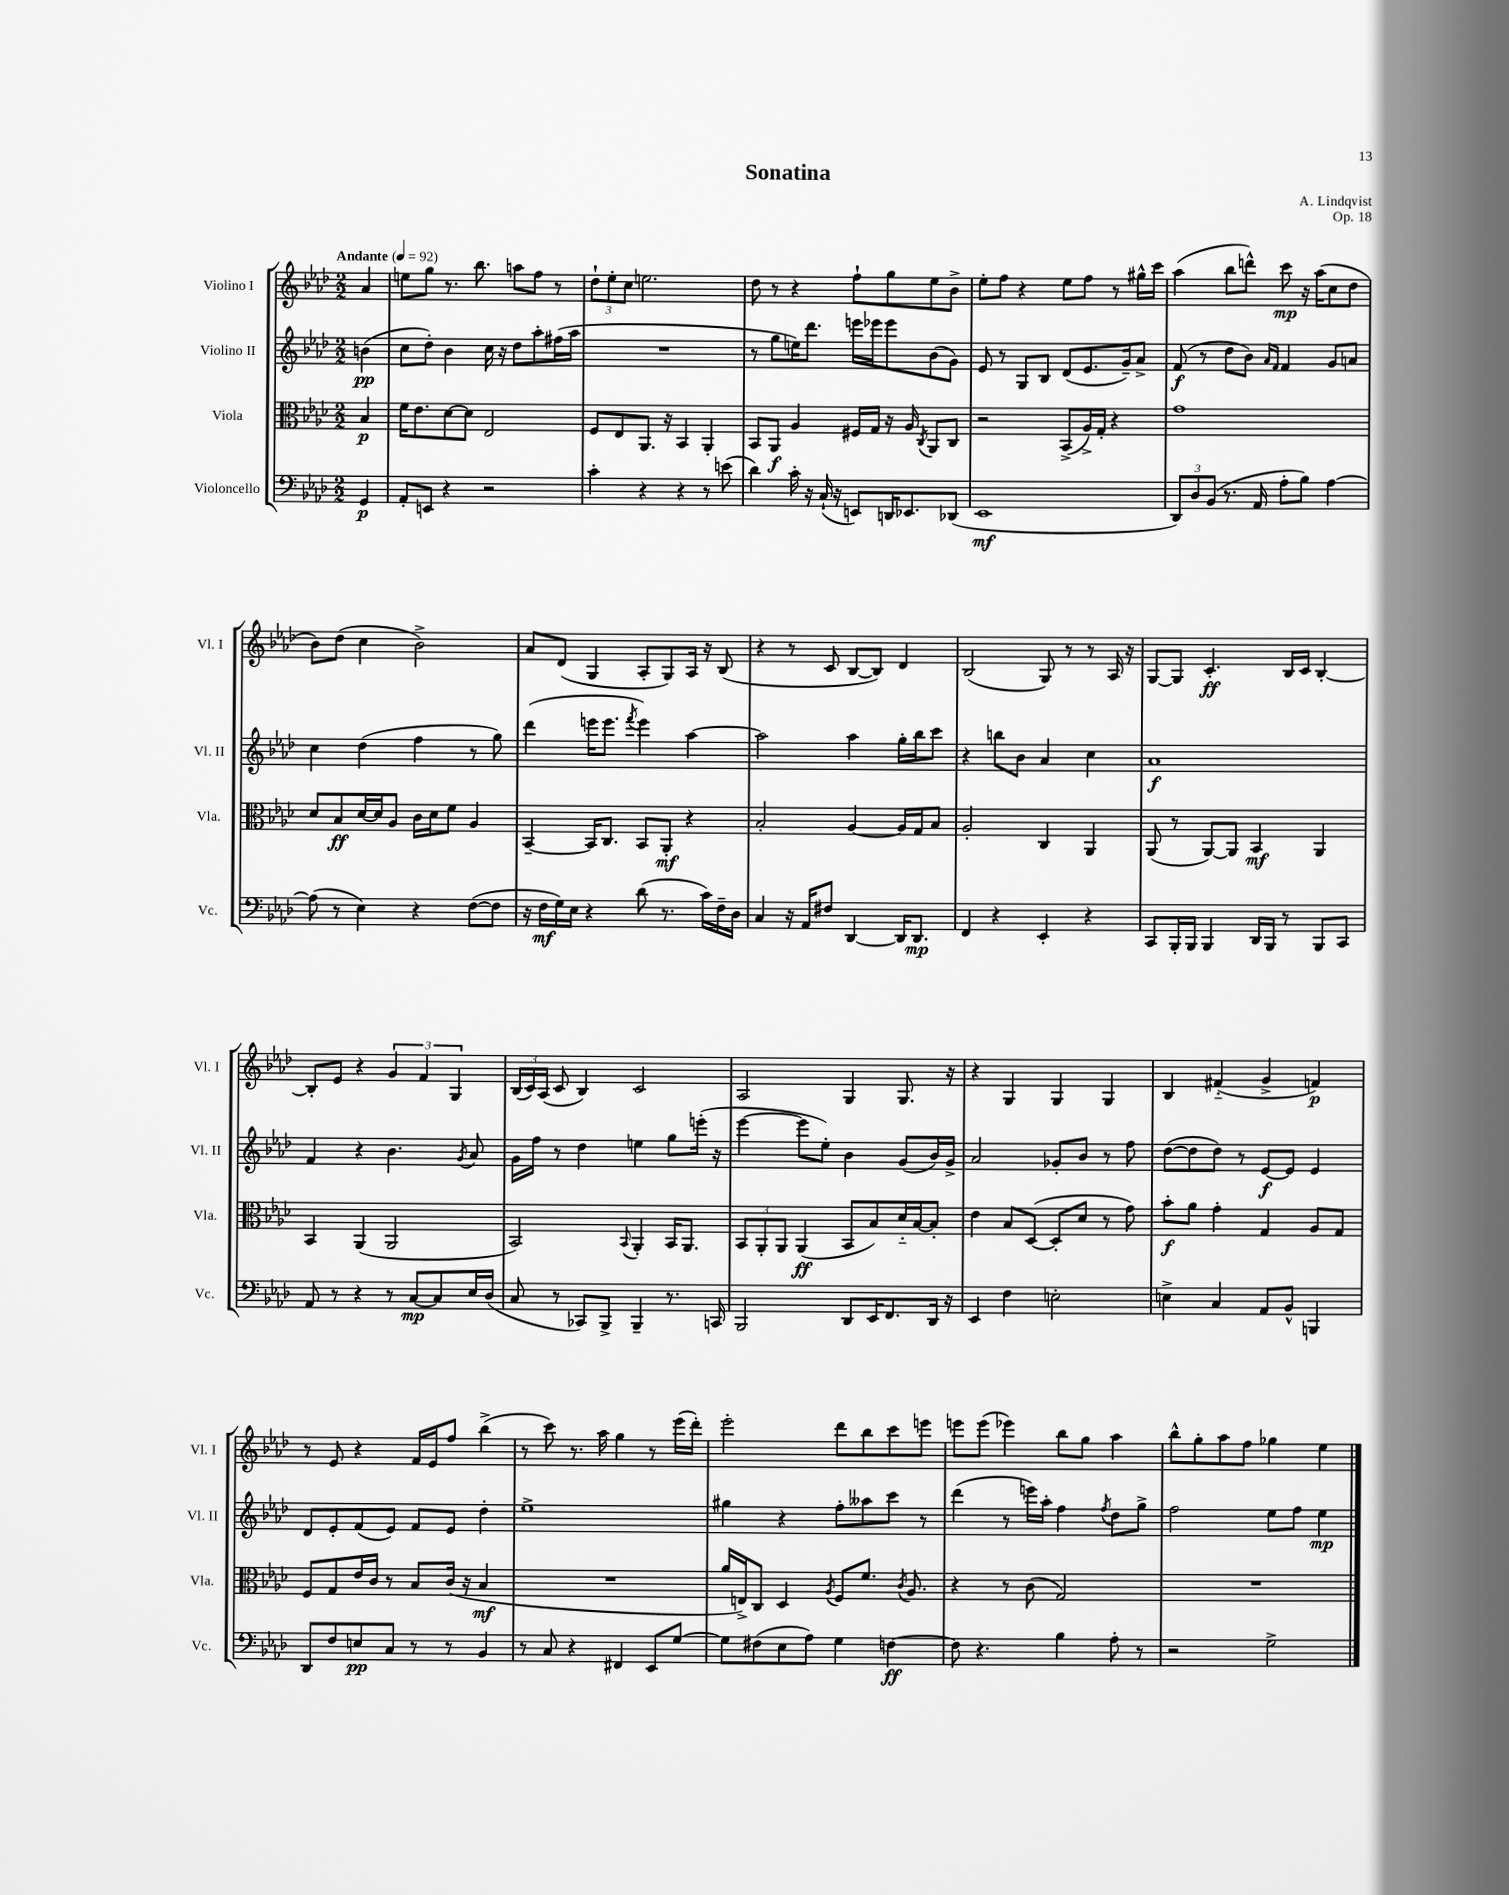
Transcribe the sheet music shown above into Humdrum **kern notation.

**kern	**dynam	**kern	**dynam	**kern	**dynam	**kern	**dynam
*part4	*part4	*part3	*part3	*part2	*part2	*part1	*part1
*staff4	*staff4	*staff3	*staff3	*staff2	*staff2	*staff1	*staff1
*I"Violoncello	*	*I"Viola	*	*I"Violino II	*	*I"Violino I	*
*I'Vc.	*	*I'Vla.	*	*I'Vl. II	*	*I'Vl. I	*
*clefF4	*	*clefC3	*	*clefG2	*	*clefG2	*
*k[b-e-a-d-]	*	*k[b-e-a-d-]	*	*k[b-e-a-d-]	*	*k[b-e-a-d-]	*
*M2/2	*	*M2/2	*	*M2/2	*	*M2/2	*
*MM92	*	*MM92	*	*MM92	*	*MM92	*
=	=	=	=	=	=	=	=
!	!	!	!	!	!	!LO:TX:a:B:t=Andante	!
4GG/	p	4B-/	p	(4bn\	pp	4a-/	.
=1	=1	=1	=1	=1	=1	=1	=1
8AA-'/L	.	16f\KL	.	8cc\L	.	8een\L	.
.	.	8.e-\	.	.	.	.	.
8EEn/J	.	.	.	8dd-'\J)	.	8gg\J	.
4r	.	[8d-\	.	4b-\	.	8.r	.
.	.	8d-\J]	.	.	.	.	.
.	.	.	.	.	.	8.bb-\	.
2r	.	2E-/	.	16cc\	.	.	.
.	.	.	.	16r	.	.	.
.	.	.	.	8dd-\L	.	8aan\L	.
.	.	.	.	8aa-'\	.	8ff\J	.
.	.	.	.	(16ff#X\L	.	8r	.
.	.	.	.	16aa-\JJ	.	.	.
=2	=2	=2	=2	=2	=2	=2	=2
4c'\	.	8F/L	.	1r	.	12dd-`\L	.
.	.	.	.	.	.	12ee-'\	.
.	.	8E-/	.	.	.	.	.
.	.	.	.	.	.	12cc\J	.
4r	.	8.AA-/J	.	.	.	2.een\	.
.	.	16r	.	.	.	.	.
4r	.	4BB-/	.	.	.	.	.
8r	.	4AA-'/	.	.	.	.	.
(8en\	.	.	.	.	.	.	.
=3	=3	=3	=3	=3	=3	=3	=3
4d-\)	.	8BB-/L	.	8r	.	8dd-\	.
.	.	8AA-/J	f	8gg\L	.	8r	.
16c'\	.	4A-/	.	16een\K)	.	4r	.
16r	.	.	.	8.ddd-\J	.	.	.
(16C`/	.	.	.	.	.	.	.
16r	.	.	.	.	.	.	.
8EEn/L)	.	16F#X/LL	.	16eeen\LL	.	8ff`\L	.
.	.	16G/JJ	.	16eee-X\J	.	.	.
16DDn/K	.	16r	.	8eee-\	.	8gg\	.
8.EE-X/	.	16A-/	.	.	.	.	.
.	.	8qC/	.	.	.	.	.
.	.	8AA-/L	.	(8b-\	.	8ee-\	.
(8DD-X/J	.	8C/J	.	8g\J)	.	8b-^\J	.
=4	=4	=4	=4	=4	=4	=4	=4
1EE-	mf	2r	.	8e-/	.	8ee-'\L	.
.	.	.	.	8r	.	8ff\J	.
.	.	.	.	8G/L	.	4r	.
.	.	.	.	8B-/J	.	.	.
.	.	(8BB-^/L	.	(8d-/L	.	8ee-\L	.
.	.	16A-^/L)	.	8.e-/	.	8ff\J	.
.	.	16G'/JJ	.	.	.	.	.
.	.	4r	.	.	.	8r	.
.	.	.	.	16g~/k)	.	.	.
.	.	.	.	8a-^/J	.	16gg#X^^\LL	.
.	.	.	.	.	.	16ccc\JJ	.
=5	=5	=5	=5	=5	=5	=5	=5
12DD-/L)	.	1g	.	(8f/	f	(4aa-\	.
12D-/	.	.	.	.	.	.	.
.	.	.	.	8r	.	.	.
(12BB-/J	.	.	.	.	.	.	.
8.r	.	.	.	8dd-\L	.	8bb-\L	.
.	.	.	.	8b-\J)	.	8dddn^^\J)	.
16AA-/	.	.	.	.	.	.	.
.	.	.	.	16qqa-/LL	.	.	.
.	.	.	.	16qqf/JJ	.	.	.
8A-'\L	.	.	.	4f/	.	8ccc\	mp
8B-\J)	.	.	.	.	.	16r	.
.	.	.	.	.	.	(16aa-\KL	.
[4A-\	.	.	.	8g/L	.	8cc\	.
.	.	.	.	8an/J	.	8dd-\J	.
!!LO:LB:g=z
=6	=6	=6	=6	=6	=6	=6	=6
(8A-\]	.	8d-/L	.	4cc\	.	8b-\L)	.
8r	.	8B-/	ff	.	.	(8dd-\J	.
4E-\)	.	[16d-/L	.	(4dd-\	.	4cc\	.
.	.	16d-/J]	.	.	.	.	.
.	.	8A-/J	.	.	.	.	.
4r	.	16c\LL	.	4ff\	.	2b-^\)	.
.	.	16d-\J	.	.	.	.	.
.	.	8f\J	.	.	.	.	.
([8F\L	.	4A-/	.	8r	.	.	.
8F\J]	.	.	.	8gg\)	.	.	.
=7	=7	=7	=7	=7	=7	=7	=7
16r	.	[4BB-~/	.	(4ddd-\	.	8a-/L	.
16F\LL	mf	.	.	.	.	.	.
16G\)	.	.	.	.	.	(8d-/J	.
16E-\JJ	.	.	.	.	.	.	.
4r	.	16BB-/KL]	.	16eeen\KL	.	4G/	.
.	.	8.C/J	.	8.eee\J	.	.	.
.	.	.	.	8qfff/	.	.	.
(8d-\	.	8BB-/L	.	4eee\)	.	8A-'/L	.
8.r	.	8AA-'/J	mf	.	.	8G/)	.
.	.	4r	.	[4aa-\	.	16A-/Jk	.
16c\LL)	.	.	.	.	.	16r	.
16F~\	.	.	.	.	.	(8B-/	.
16D-\JJ	.	.	.	.	.	.	.
=8	=8	=8	=8	=8	=8	=8	=8
4C/	.	2B-'/	.	2aa-\]	.	4r	.
16r	.	.	.	.	.	8r	.
16AA-/KL	.	.	.	.	.	.	.
8F#X/J	.	.	.	.	.	8c/	.
[4DD-/	.	[4A-/	.	4aa-\	.	[8B-/L	.
.	.	.	.	.	.	8B-/J])	.
16DD-/KL]	.	16A-/LL]	.	16gg'\LL	.	4d-/	.
8.DD-/J	mp	16G/J	.	16bb-\J	.	.	.
.	.	8B-/J	.	8ccc\J	.	.	.
=9	=9	=9	=9	=9	=9	=9	=9
4FF/	.	2A-'/	.	4r	.	(2B-/	.
4r	.	.	.	8bbn\L	.	.	.
.	.	.	.	8b-\J	.	.	.
4EE-'/	.	4C/	.	4a-/	.	8G/)	.
.	.	.	.	.	.	8r	.
4r	.	4AA-/	.	4cc\	.	8r	.
.	.	.	.	.	.	16A-/	.
.	.	.	.	.	.	16r	.
=10	=10	=10	=10	=10	=10	=10	=10
8CC/L	.	(8AA-/	.	1a-	f	[8G/L	.
16BBB-'/L	.	8r	.	.	.	8G/J]	.
16BBB-/JJ	.	.	.	.	.	.	.
4BBB-/	.	[8AA-/L)	.	.	.	4.c'/	ff
.	.	8AA-/J]	.	.	.	.	.
16DD-/LL	.	4BB-/	mf	.	.	.	.
16BBB-/JJ	.	.	.	.	.	.	.
8r	.	.	.	.	.	16B-/LL	.
.	.	.	.	.	.	16c/JJ	.
8BBB-/L	.	4AA-/	.	.	.	[4B-'/	.
8CC/J	.	.	.	.	.	.	.
!!LO:LB:g=z
=11	=11	=11	=11	=11	=11	=11	=11
8AA-/	.	4BB-/	.	4f/	.	8B-'/L]	.
8r	.	.	.	.	.	8e-/J	.
4r	.	(4AA-/	.	4r	.	4r	.
8r	.	2AA-/	.	4.b-\	.	6g/	.
[8C/L	mp	.	.	.	.	.	.
.	.	.	.	.	.	6f/	.
8C/]	.	.	.	.	.	.	.
.	.	.	.	.	.	6G/	.
.	.	.	.	8qg/	.	.	.
16E-/L	.	.	.	8a-/	.	.	.
(16D-/JJ	.	.	.	.	.	.	.
=12	=12	=12	=12	=12	=12	=12	=12
8C/	.	2BB-/)	.	16g\LL	.	(24B-/LL	.
.	.	.	.	.	.	24c/)	.
.	.	.	.	16ff\JJ	.	.	.
.	.	.	.	.	.	(24A-/JJ	.
8r	.	.	.	8r	.	8c/	.
8CC-X/L)	.	.	.	4dd-\	.	4B-/)	.
8BBB-^/J	.	.	.	.	.	.	.
.	.	8qqBB-/	.	.	.	.	.
4BBB-~/	.	4AA-'/	.	4een\	.	2c/	.
8.r	.	16BB-/KL	.	8gg\L	.	.	.
.	.	8.AA-/J	.	.	.	.	.
.	.	.	.	(16eeen'\Jk	.	.	.
16CCn/	.	.	.	16r	.	.	.
=13	=13	=13	=13	=13	=13	=13	=13
2BBB-/	.	12BB-/L	.	[4eee-\	.	2A-/	.
.	.	12AA-'/	.	.	.	.	.
.	.	12AA-/J	.	.	.	.	.
.	.	(4AA-/	ff	8eee-\L]	.	.	.
.	.	.	.	8ee-'\J)	.	.	.
8DD-/L	.	8BB-/L	.	4b-\	.	4G/	.
16EE-/K	.	8B-/)	.	.	.	.	.
8.FF/	.	.	.	.	.	.	.
.	.	16d-/L	.	(8g/L	.	8.G/	.
.	.	[16B-/J	.	.	.	.	.
16DD-/Jk	.	8B-'/J]	.	16b-/L)	.	.	.
16r	.	.	.	16g^/JJ	.	16r	.
=14	=14	=14	=14	=14	=14	=14	=14
4EE-/	.	4e-\	.	2a-/	.	4r	.
4F\	.	8B-/L	.	.	.	4G/	.
.	.	([8D-/J	.	.	.	.	.
2En'\	.	8D-'/L]	.	8g-X'/L	.	4G/	.
.	.	8d-/J	.	8b-/J	.	.	.
.	.	8r	.	8r	.	4G/	.
.	.	8g\)	.	8ff\	.	.	.
=15	=15	=15	=15	=15	=15	=15	=15
4En^\	.	8b-'\L	f	([8dd-\L	.	4B-/	.
.	.	8a-\J	.	8dd-\]	.	.	.
4C/	.	4g'\	.	8dd-\J)	.	(4f#X/	.
.	.	.	.	8r	.	.	.
8AA-/L	.	4G/	.	[8e-/L	f	4g^/	.
8BB-^^/J	.	.	.	8e-/J]	.	.	.
4BBBn/	.	8A-/L	.	4e-/	.	4fn/)	p
.	.	8G/J	.	.	.	.	.
!!LO:LB:g=z
=16	=16	=16	=16	=16	=16	=16	=16
8DD-/L	.	8F/L	.	8d-/L	.	8r	.
8F/	.	8G/	.	8e-'/	.	8e-/	.
8En/	pp	16e-/L	.	(8f/	.	4r	.
.	.	16c/JJ	.	.	.	.	.
8C/J	.	8r	.	8e-/J)	.	.	.
8r	.	8B-/L	.	8f/L	.	16f/LL	.
.	.	.	.	.	.	16e-/J	.
8r	.	(16c/Jk	.	8e-/J	.	8ff/J	.
.	.	16r	.	.	.	.	.
4BB-/	.	4B-/	mf	4dd-'\	.	(4bb-^\	.
=17	=17	=17	=17	=17	=17	=17	=17
8r	.	1r	.	1ee-^	.	8r	.
8C/	.	.	.	.	.	8ccc\)	.
4r	.	.	.	.	.	8.r	.
.	.	.	.	.	.	16aa-\	.
4FF#X/	.	.	.	.	.	4gg\	.
8EE-/L	.	.	.	.	.	8r	.
[8G/J	.	.	.	.	.	(16eee-\LL	.
.	.	.	.	.	.	16ddd-'\JJ)	.
=18	=18	=18	=18	=18	=18	=18	=18
8G\L]	.	16a-/LL	.	4gg#X\	.	2eee-'\	.
.	.	16En^/J)	.	.	.	.	.
(8F#X\	.	8C/J	.	.	.	.	.
8E-\	.	4D-/	.	4r	.	.	.
8A-\J)	.	.	.	.	.	.	.
.	.	8qA-/	.	.	.	.	.
4G\	.	8F/L	.	8ff'\L	.	8ddd-\L	.
.	.	8.f/J	.	8aa--X\	.	8bb-\	.
[4Fn\	ff	.	.	8ccc\J	.	8ccc\	.
.	.	8qc/	.	.	.	.	.
.	.	8.A-/	.	.	.	.	.
.	.	.	.	8r	.	8eeen\J	.
=19	=19	=19	=19	=19	=19	=19	=19
8F\]	.	4r	.	(4ddd-\	.	8eeen\L	.
4.r	.	.	.	.	.	(8eee\J	.
.	.	8r	.	8r	.	4eee-X\)	.
.	.	(8c\	.	16eeen\LL)	.	.	.
.	.	.	.	16aa-'\JJ	.	.	.
4B-\	.	2G/)	.	4ff\	.	8bb-\L	.
.	.	.	.	.	.	8gg\J	.
.	.	.	.	8qff/	.	.	.
8A-'\	.	.	.	8dd-\L	.	4aa-\	.
8r	.	.	.	8gg^\J	.	.	.
=20	=20	=20	=20	=20	=20	=20	=20
2r	.	1r	.	2ff\	.	8bb-^^\L	.
.	.	.	.	.	.	8gg'\	.
.	.	.	.	.	.	8aa-\	.
.	.	.	.	.	.	8ff\J	.
2G^\	.	.	.	8ee-\L	.	4gg-X\	.
.	.	.	.	8ff\J	.	.	.
.	.	.	.	4ee-\	mp	4ee-\	.
==	==	==	==	==	==	==	==
*-	*-	*-	*-	*-	*-	*-	*-
